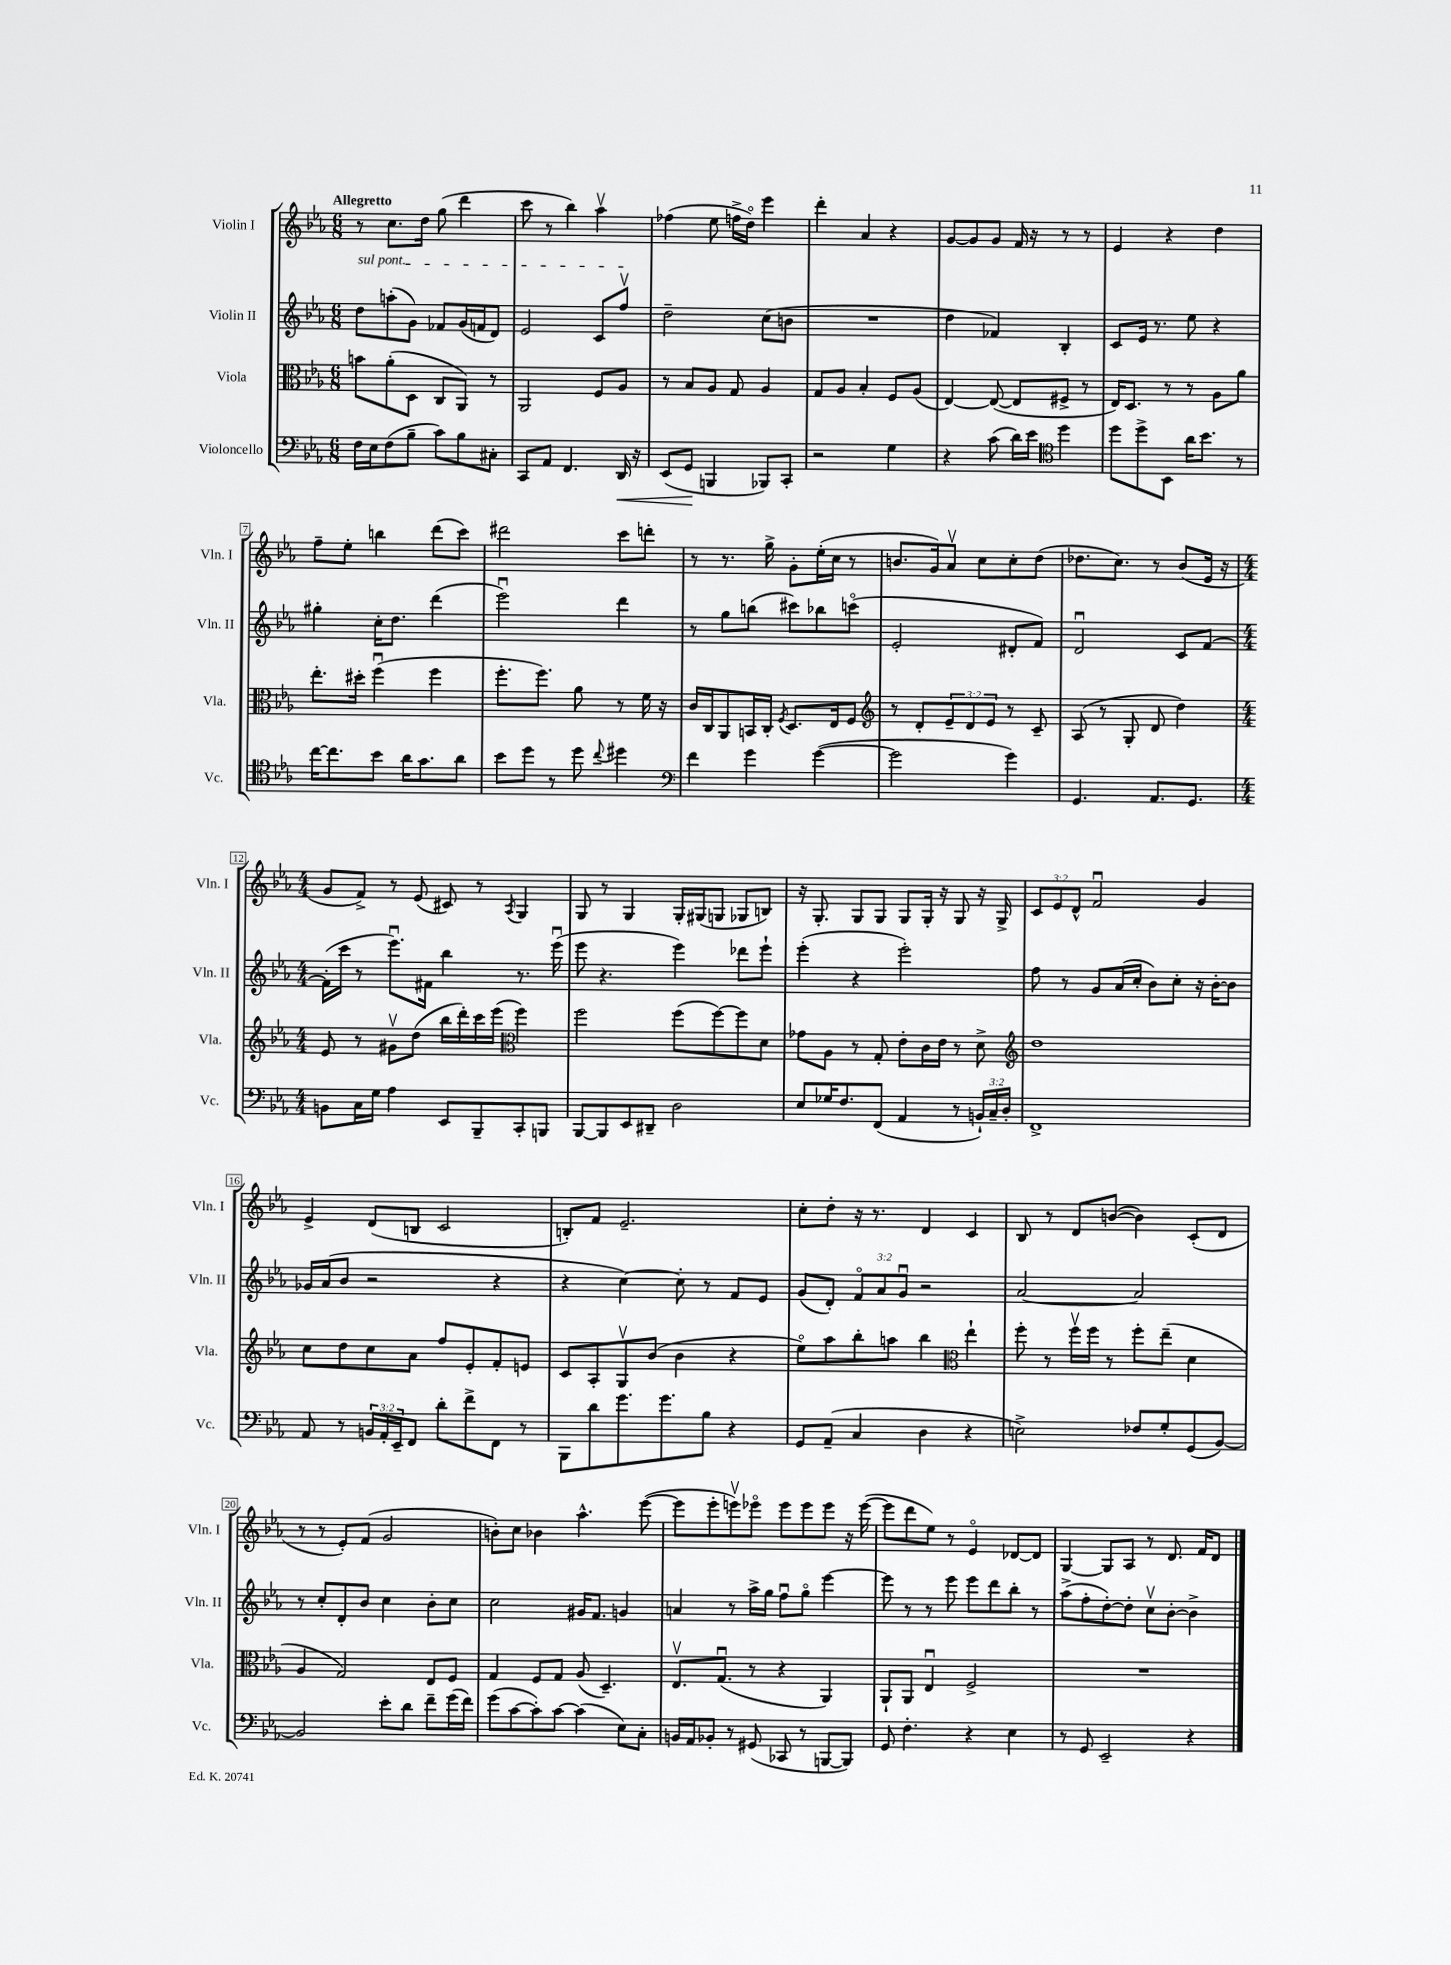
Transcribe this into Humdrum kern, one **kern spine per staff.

**kern	**kern	**kern	**kern
*staff4	*staff3	*staff2	*staff1
*clefF4	*clefC3	*clefG2	*clefG2
*k[b-e-a-]	*k[b-e-a-]	*k[b-e-a-]	*k[b-e-a-]
*M6/8	*M6/8	*M6/8	*M6/8
16F\LL	8b\L	8dd\L	8r
16E-\J	.	.	.
(8F\	(8a-'\	(8aa'\	8.cc\L
8B-~\J	8D\J	8g\J)	.
.	.	.	16dd\Jk
8c\L)	8C/L	8f-/L	(8gg\
8B-\	8AA-/J)	(16g/L	4ddd\
.	.	16f/J	.
8C#'\J	8r	8d/J)	.
=	=	=	=
8CC/L	2AA-/	2e-/	8ccc\
8AA-/J	.	.	8r
4.FF/	.	.	4bb-\)
.	8F/L	8c/L	4aa-v\
16DD/	8A-/J	8ffv/J	.
16r	.	.	.
=	=	=	=
(8EE-/L	8r	2dd~\	(4ff-\
8GG/J	8B-/L	.	.
4BBB/	8A-/J	.	8ee-\
.	8G/	.	16ff^\LL
.	.	.	16ddo\JJ)
8BBB-/L)	4A-/	(8cc\L	4eee-\
8CC'/J	.	8b\J	.
=	=	=	=
2r	8G/L	2.r	4ddd'\
.	8A-/J	.	.
.	4B-'/	.	4a-/
4G\	8F/L	.	4r
.	(8A-/J	.	.
=	=	=	=
4r	[4E-/)	4dd\	[8g/L
.	.	.	8g/]
(8c\	(8E-/_	4f-/)	8g/J
16d\LL)	8E-/]L	.	16f/
16e-\JJ	.	.	16r
*clefC4	*	*	*
4dd\	8F#^/J	4B-'/	8r
.	8r	.	8r
=	=	=	=
8dd\L	16E-/LK)	8c/L	4e-/
.	8.D/J	.	.
8dd^\	.	16e-/Jk	.
.	.	8.r	.
8BB-\J	8r	.	4r
16a-\LK	8r	8ee-\	.
8.b-\J	.	.	.
.	8A-\L	4r	4dd\
8r	8a-\J	.	.
=	=	=	=
[16cc\LK	8.ee-'\L	4gg#'\	8ff~\L
8.cc\]	.	.	.
.	.	.	8ee-'\J
.	16dd#'\Jk	.	.
8b-\J	(4ffu\	16cc'\LK	4bb\
.	.	8.dd\J	.
16a-\LK	.	.	.
8.g\	.	.	.
.	4ff\	(4ddd\	(8ddd\L
8a-\J	.	.	8ccc\J)
=	=	=	=
8b-\L	8.ff'\L	2eee-u\)	2ddd#\
8dd\J	.	.	.
.	8.ff\J)	.	.
8r	.	.	.
8dd\	8a-\	.	.
8qqcc/	.	.	.
4dd#\	8r	4ddd\	8ccc\L
.	16f\	.	8ddd'\J
.	16r	.	.
=	=	=	=
*clefF4	*	*	*
4f\	16c/LL	8r	8r
.	16C/J	.	.
.	8AA-/	8gg\L	8.r
4g\	16BB/L	(8bb\J	.
.	16C'/JJ	.	16gg^\
.	8qF/	.	.
.	8.D/L	8ccc#\L)	8g'\L
([4g\	.	8bb-\	(16ee-'\L
.	16E-/k	.	16cc\JJ
.	8F/J	(8ccco\J	8r
=	=	=	=
*	*clefG2	*	*
2g\]	8r	2e-'/	8.b/L
.	8d'/L	.	.
.	.	.	16g/k)
.	12e-~/	.	8a-v/J
.	12d/	.	.
.	.	.	8cc\L
.	12e-/J	.	.
4g\)	8r	8d#'/L	8cc'\
.	8c~/	8f/J)	(8dd\J
=	=	=	=
4.GG/	(8A-/	2du/	8.dd-\L
.	8r	.	.
.	.	.	8.cc\J)
.	8G'/	.	.
8.AA-/L	8d/	.	8r
.	4dd\)	8c/L	(8b-/L
8.GG/J	.	.	.
.	.	[8f/J	16e-/Jk
.	.	.	16r
=	=	=	=
*M4/4	*M4/4	*M4/4	*M4/4
8BB\L	8e-/	(16f'\]LL	8g/L
.	.	16ccc\JJ	.
16C\L	8r	8r	8f^/J)
16G\JJ	.	.	.
4A-\	8g#v\L	8.eee-u\L)	8r
.	(8dd\J	.	(8e-/
.	.	16f#\Jk	.
8EE-/L	16bb-\LL	4bb-\	8c#/)
.	16ddd'\)	.	.
8BBB-~/	16ccc\	.	8r
.	(16eee-\JJ	.	.
*	*clefC3	*	*
.	.	.	8qA-/
8CC'/	4ff\)	8.r	4G/
8BBB/J	.	.	.
.	.	(16eee-u\	.
=	=	=	=
[8BBB-/L	2ff\	8eee-\	8G/
8BBB-/]	.	4.r	8r
8EE-/	.	.	4G/
8DD#~/J	.	.	.
2D\	(8ff\L	4eee-\)	16G'/LL
.	.	.	(16G#/J
.	[8ff\)	.	8G/J
.	8ff\]	8ddd-\L	8G-/L
.	8d\J	8eee-`\J	8B/J)
=	=	=	=
8E-/L	8g-\L	(4eee-'\	16r
.	.	.	8.G'/
16G-/K	8A-\J	.	.
8.F/	.	.	.
.	8r	4r	8G/L
(8FF/J	8G'/	.	8G/J
4AA-/	8e-'\L	2eee-'\)	8G/L
.	16c\L	.	16G'/Jk
.	16e-\JJ	.	16r
8r	8r	.	8G/
24BB`/LL)	8d^\	.	16r
24C~/	.	.	.
.	.	.	16G^/
24D'/JJ	.	.	.
=	=	=	=
*	*clefG2	*	*
1FF^	1dd	8ff\	12c/L
.	.	.	12e-/
.	.	8r	.
.	.	.	12d^^/J
.	.	8g/L	2fu/
.	.	(16a-/L	.
.	.	16cc'/JJ	.
.	.	8b-\L)	.
.	.	8cc'\J	.
.	.	16r	4g/
.	.	[16b-'\LK	.
.	.	8b-\]J	.
=	=	=	=
8AA-/	8cc\L	16g-/LL	4e-^/
.	.	(16a-/J	.
8r	8dd\	8b-/J	.
24BB/LL	8cc\	2r	(8d/L
24AA-'/	.	.	.
24EE-~/J	.	.	.
8FF/J	8a-\J	.	8B/J
8d'\L	8ff/L	.	2c/
8f^\	8e-'/	.	.
8FF\J	8f'/	4r	.
8r	8e/J	.	.
=	=	=	=
8BBB-\L	8c/L	4r	8B'/L)
8d\	8A-'/	.	8f/J
8.g\	8Gv/	[4cc\)	2.e-~/
.	(8b-/J	.	.
8.g\	.	.	.
.	4b-\	8cc'\]	.
8B-\J	.	8r	.
4r	4r	8f/L	.
.	.	8e-/J	.
=	=	=	=
8GG/L	8ee-o\L)	(8g/L	8cc'\L
(8AA-~/J	8aa-\	8d'/J)	8dd'\J
4C/	8bb-'\	12fo/L	16r
.	.	.	8.r
.	.	12a-/	.
.	8aa\J	.	.
.	.	12gu/J	.
4D\	4bb-\	2r	4d/
*	*clefC3	*	*
4r	4ee-`\	.	4c/
=	=	=	=
2E^\)	8ff'\	[2a-/	8B-/
.	8r	.	8r
.	16ffv\LL	.	8d/L
.	16ff\JJ	.	.
.	8r	.	([8b/J
8F-/L	8ff'\L	2a-/]	4b\])
8G'/	(8ee-~\J	.	.
(8GG/	4d\	.	(8c'/L
[8BB-/J)	.	.	8d/J
=	=	=	=
2BB-/]	4A-/	8r	8r
.	.	8cc'/L	8r
.	2G/)	8d'/	8e-'/L)
.	.	8b-/J	(8f/J
8e-'\L	.	4cc\	2g/
8d\J	.	.	.
8f~\L	8E-/L	8b-'\L	.
(16g\L	8F/J	8cc\J	.
16f\JJ)	.	.	.
=	=	=	=
(8g\L	4G/	2cc\	8b'\L)
[8c\	.	.	8cc\J
8c'\])	8F/L	.	4b-\
[8c\J	8G/J	.	.
(4c\]	(8A-/	16g#/LK	4.aa-^^\
.	.	8.f/J	.
.	4.D~/)	.	.
8E-\L)	.	4g/	.
8C'\J	.	.	([8eee-\
=	=	=	=
16BB/LL	8.E-v/L	4a/	8eee-\]L
16AA-/J	.	.	.
8BB-'/J	.	.	8eee-'\
.	(8.Gu/J	.	.
8r	.	8r	8eeev\)
(8GG#/	8r	16aa-^\LL	8eee-o\J
.	.	16gg\JJ	.
8CC-/	4r	8ffu\L	8eee-\L
8r	.	8ggo\J	8eee-\
[8BBB/L	4AA-/)	[4eee-\	8eee-\J
8BBB/]J)	.	.	16r
.	.	.	([16eee-\
=	=	=	=
8GG/	8AA-`/L	8eee-\]	8eee-\]L
4.F'\	8AA-/J	8r	8ddd\
.	4E-u/	8r	8ee-\J)
.	.	8eee-\	8r
4r	2F^/	8eee-\L	4e-o/
.	.	8ddd\	.
4E-\	.	8bb-'\J	[8d-/L
.	.	8r	8d-/]J
=	=	=	=
8r	1r	(8aa-^\L	[4G/
8GG/	.	8ff'\	.
2EE-~/	.	[8dd'\)	8G/]L
.	.	8dd'\]J	8A-/J
.	.	8ccv\L	8r
.	.	[8b-'\J	8.d/
4r	.	4b-^\]	.
.	.	.	16f/LK
.	.	.	8d/J
==	==	==	==
*-	*-	*-	*-
